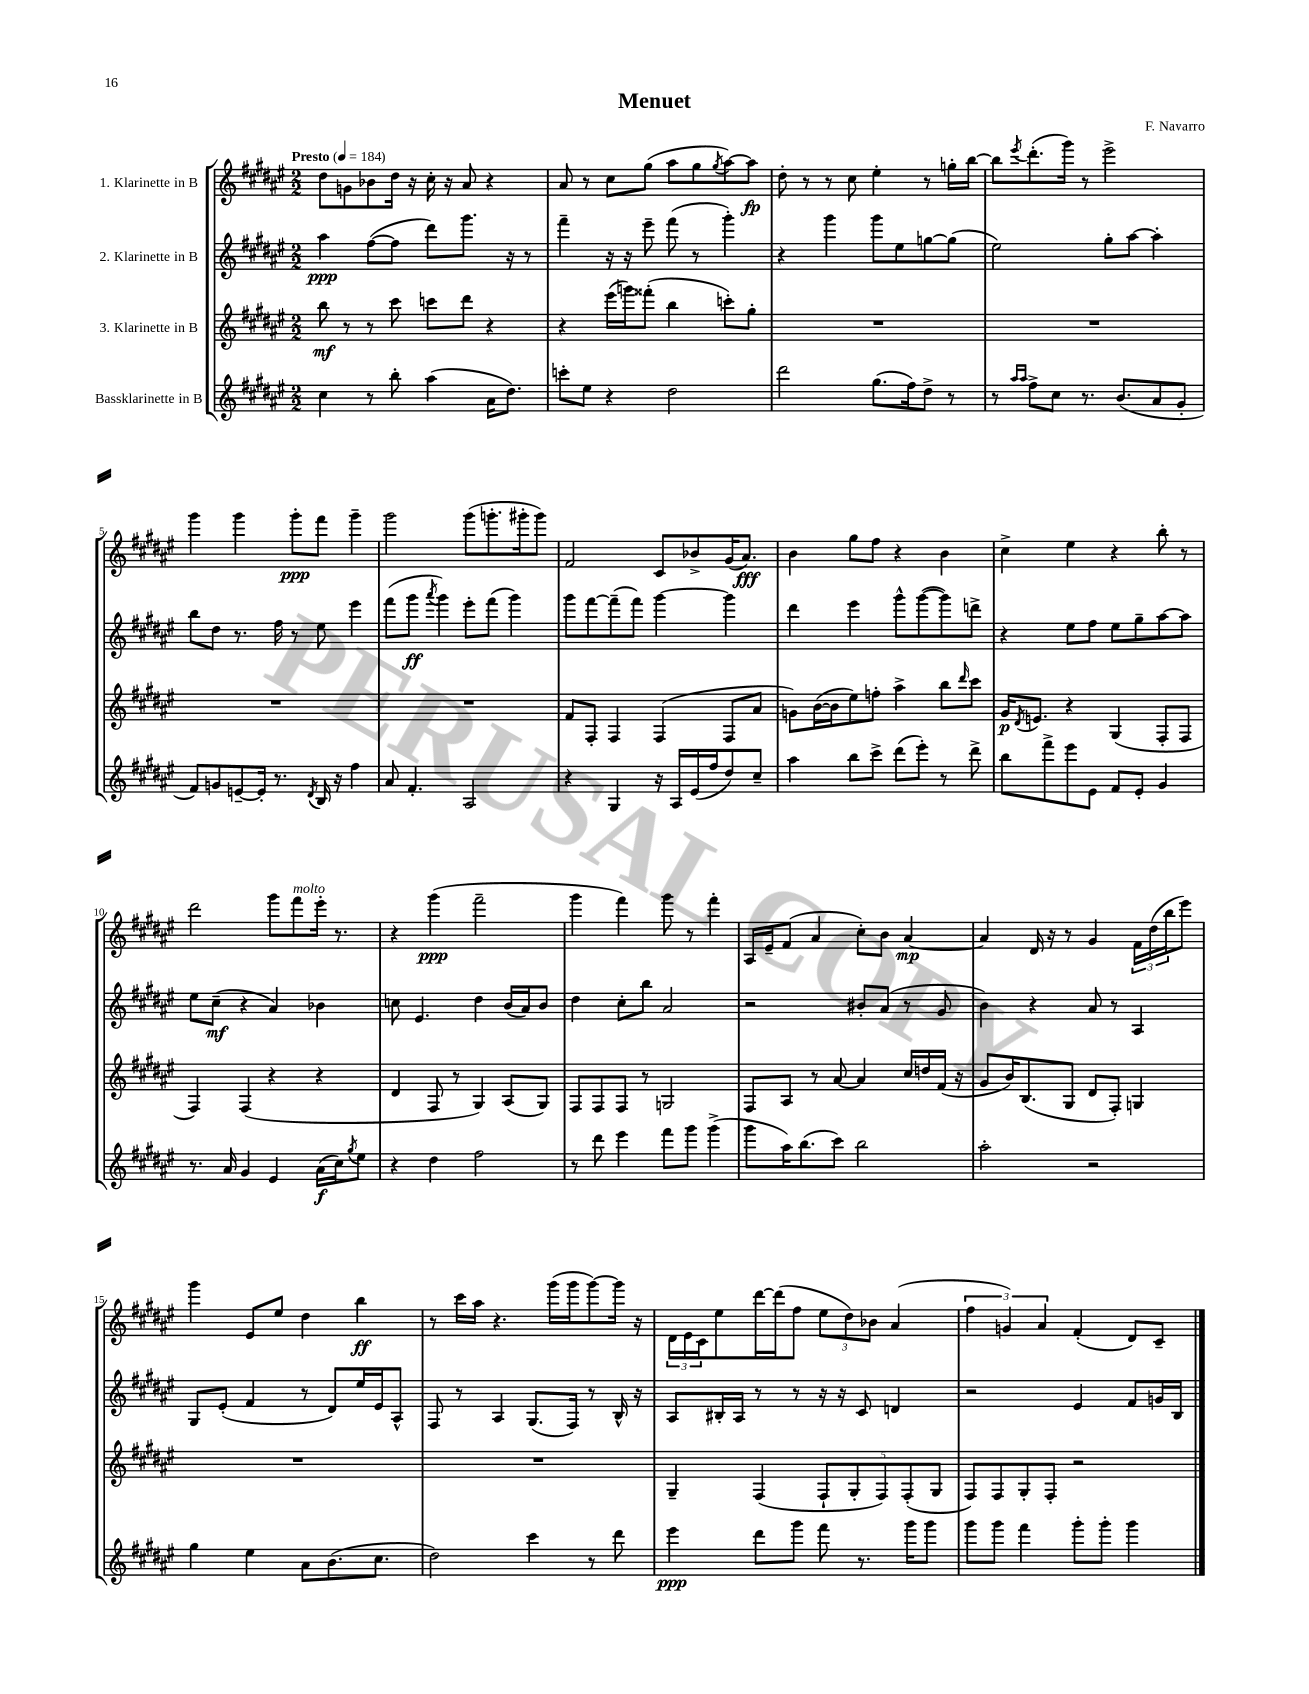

**kern	**dynam	**kern	**dynam	**kern	**dynam	**kern	**dynam
*part4	*part4	*part3	*part3	*part2	*part2	*part1	*part1
*staff4	*staff4	*staff3	*staff3	*staff2	*staff2	*staff1	*staff1
*I"Bassklarinette in B	*	*I"3. Klarinette in B	*	*I"2. Klarinette in B	*	*I"1. Klarinette in B	*
*clefG2	*	*clefG2	*	*clefG2	*	*clefG2	*
*k[f#c#g#d#a#e#]	*	*k[f#c#g#d#a#e#]	*	*k[f#c#g#d#a#e#]	*	*k[f#c#g#d#a#e#]	*
*M2/2	*	*M2/2	*	*M2/2	*	*M2/2	*
*MM184	*	*MM184	*	*MM184	*	*MM184	*
=1	=1	=1	=1	=1	=1	=1	=1
!	!	!	!	!	!	!LO:TX:a:B:t=Presto	!
4cc#\	.	8bb\	mf	4aa#\	ppp	8dd#\L	.
.	.	8r	.	.	.	8gn\	.
8r	.	8r	.	([8ff#\L	.	8b-X\	.
8bb'\	.	8ccc#\	.	8ff#\J]	.	16dd#\Jk	.
.	.	.	.	.	.	16r	.
(4aa#\	.	8cccn\L	.	8ddd#\L)	.	16cc#'\	.
.	.	.	.	.	.	16r	.
.	.	8ddd#\J	.	8.ggg#\J	.	8a#/	.
16a#\KL	.	4r	.	.	.	4r	.
8.dd#\J)	.	.	.	16r	.	.	.
.	.	.	.	8r	.	.	.
=2	=2	=2	=2	=2	=2	=2	=2
8cccn'\L	.	4r	.	4fff#~\	.	8a#/	.
8ee#\J	.	.	.	.	.	8r	.
4r	.	(16eee#\LL	.	16r	.	8cc#\L	.
.	.	16gggn\J)	.	16r	.	.	.
.	.	(8fff##X'\J	.	8eee#~\	.	(8gg#\J	.
2dd#\	.	4bb\	.	(8fff#\	.	8aa#\L	.
.	.	.	.	8r	.	8gg#\	.
.	.	.	.	.	.	8qgg#/	.
.	.	8cccn'\L)	.	4ggg#'\)	.	[8aa#\)	.
.	.	8gg#'\J	.	.	.	8aa#\J]	fp
=3	=3	=3	=3	=3	=3	=3	=3
2ddd#\	.	1r	.	4r	.	8dd#'\	.
.	.	.	.	.	.	8r	.
.	.	.	.	4ggg#\	.	8r	.
.	.	.	.	.	.	8cc#\	.
(8.gg#\L	.	.	.	8ggg#\L	.	4ee#'\	.
.	.	.	.	8ee#\	.	.	.
16ff#\k)	.	.	.	.	.	.	.
8dd#^\J	.	.	.	[8ggn\	.	8r	.
8r	.	.	.	(8gg\J]	.	16ggn'\LL	.
.	.	.	.	.	.	[16bb\JJ	.
=4	=4	=4	=4	=4	=4	=4	=4
8r	.	1r	.	2ee#\)	.	8bb\L]	.
16qqaa#/LL	.	.	.	.	.	.	.
16qqaa#/JJ	.	.	.	.	.	8qeee#/	.
8ff#^\L	.	.	.	.	.	(8.ddd#'\	.
8cc#\J	.	.	.	.	.	.	.
.	.	.	.	.	.	16ggg#\Jk)	.
8.r	.	.	.	.	.	8r	.
.	.	.	.	8gg#'\L	.	2eee#^\	.
(8.b/L	.	.	.	.	.	.	.
.	.	.	.	[8aa#\J	.	.	.
8a#/	.	.	.	4aa#'\]	.	.	.
8g#'/J	.	.	.	.	.	.	.
!!LO:LB:g=z
=5	=5	=5	=5	=5	=5	=5	=5
8f#/L)	.	1r	.	8bb\L	.	4ggg#\	.
8gn/	.	.	.	8dd#\J	.	.	.
[8en~/	.	.	.	8.r	.	4ggg#\	.
16e'/Jk]	.	.	.	.	.	.	.
8.r	.	.	.	16ff#\	.	.	.
.	.	.	.	8r	.	8ggg#'\L	ppp
8qd#/	.	.	.	.	.	.	.
16B/	.	.	.	8ee#\	.	8fff#\J	.
16r	.	.	.	.	.	.	.
4ff#\	.	.	.	4eee#\	.	4ggg#~\	.
=6	=6	=6	=6	=6	=6	=6	=6
8a#/	.	1r	.	(8fff#\L	.	2ggg#\	.
4.f#'/	.	.	.	8ggg#\J	ff	.	.
.	.	.	.	8qaaa#/	.	.	.
.	.	.	.	4ggg#\)	.	.	.
2A#/	.	.	.	8eee#'\L	.	(8ggg#\L	.
.	.	.	.	(8fff#\J	.	8.gggn'\	.
.	.	.	.	4ggg#\)	.	.	.
.	.	.	.	.	.	16ggg#X'\k	.
.	.	.	.	.	.	8ggg#\J)	.
=7	=7	=7	=7	=7	=7	=7	=7
4r	.	8f#/L	.	8ggg#\L	.	2f#/	.
.	.	8F#'/J	.	[8fff#\	.	.	.
4G#/	.	4F#/	.	(8fff#~\]	.	.	.
.	.	.	.	8fff#\J)	.	.	.
16r	.	(4F#/	.	[4ggg#\	.	8c#/L	.
16A#/LL	.	.	.	.	.	.	.
(16e#/	.	.	.	.	.	8b-X^/	.
16ff#/J	.	.	.	.	.	.	.
8dd#/)	.	8F#/L	.	4ggg#\]	.	(16g#/K	.
.	.	.	.	.	.	8.a#/J)	fff
8cc#~/J	.	8a#/J	.	.	.	.	.
=8	=8	=8	=8	=8	=8	=8	=8
4aa#\	.	8gn\L)	.	4ddd#\	.	4b\	.
.	.	([16b\L	.	.	.	.	.
.	.	16b\J]	.	.	.	.	.
8bb\L	.	8ee#\)	.	4eee#\	.	8gg#\L	.
8ccc#^\J	.	8ffn'\J	.	.	.	8ff#\J	.
(8ddd#\L	.	4aa#^\	.	8ggg#^^\L	.	4r	.
8eee#'\J)	.	.	.	([8ggg#\	.	.	.
8r	.	8bb\L	.	8ggg#\])	.	4b\	.
.	.	16qqddd#/	.	.	.	.	.
8ddd#^\	.	8ccc#\J	.	8dddn^\J	.	.	.
=9	=9	=9	=9	=9	=9	=9	=9
8bb\L	.	16g#/KL	p	4r	.	4cc#^\	.
.	.	8qd#/	.	.	.	.	.
.	.	8.en/J	.	.	.	.	.
8fff#^\	.	.	.	.	.	.	.
8eee#\	.	4r	.	8ee#\L	.	4ee#\	.
8e#\J	.	.	.	8ff#\J	.	.	.
8f#/L	.	(4G#/	.	8ee#\L	.	4r	.
8e#'/J	.	.	.	8gg#~\	.	.	.
4g#/	.	8F#'/L	.	[8aa#\	.	8bb'\	.
.	.	8F#/J	.	8aa#\J]	.	8r	.
!!LO:LB:g=z
=10	=10	=10	=10	=10	=10	=10	=10
8.r	.	4F#/)	.	8ee#\L	.	2ddd#\	.
.	.	.	.	(8cc#~\J	mf	.	.
16a#/	.	.	.	.	.	.	.
4g#/	.	(4F#/	.	4r	.	.	.
4e#/	.	4r	.	4a#/)	.	8ggg#\L	.
!	!	!	!	!	!	!LO:TX:a:i:t=molto	!
.	.	.	.	.	.	8fff#\	.
(16a#\LL	f	4r	.	4b-X\	.	16eee#'\Jk	.
16cc#\J)	.	.	.	.	.	8.r	.
8qgg#/	.	.	.	.	.	.	.
8ee#\J	.	.	.	.	.	.	.
=11	=11	=11	=11	=11	=11	=11	=11
4r	.	4d#/	.	8ccn\	.	4r	.
.	.	.	.	4.e#/	.	.	.
4dd#\	.	8F#/	.	.	.	(4ggg#\	ppp
.	.	8r	.	.	.	.	.
2ff#\	.	4G#/)	.	4dd#\	.	2fff#~\	.
.	.	(8A#/L	.	(16b/LL	.	.	.
.	.	.	.	16a#/J)	.	.	.
.	.	8G#/J)	.	8b/J	.	.	.
=12	=12	=12	=12	=12	=12	=12	=12
8r	.	8F#/L	.	4dd#\	.	4ggg#\	.
8ddd#\	.	8F#/	.	.	.	.	.
4eee#\	.	8F#/J	.	8cc#'\L	.	4fff#\)	.
.	.	8r	.	8bb\J	.	.	.
8fff#\L	.	2Gn/	.	2a#/	.	8ggg#\	.
8ggg#\J	.	.	.	.	.	8r	.
(4ggg#^\	.	.	.	.	.	4fff#'\	.
=13	=13	=13	=13	=13	=13	=13	=13
8ggg#\L	.	8F#/L	.	2r	.	16A#/LL	.
.	.	.	.	.	.	16e#~/J	.
16aa#\K)	.	8A#/J	.	.	.	(8f#/J	.
(8.bb\	.	.	.	.	.	.	.
.	.	8r	.	.	.	4a#/	.
8ccc#\J)	.	[8a#/	.	.	.	.	.
2bb\	.	4a#/]	.	8b#X'/L	.	8cc#'\L)	.
.	.	.	.	(8a#/J	.	8b\J	.
.	.	16cc#/LL	.	8r	.	[4a#/	mp
.	.	16ddn/	.	.	.	.	.
.	.	(16f#/JJ	.	8g#/	.	.	.
.	.	16r	.	.	.	.	.
=14	=14	=14	=14	=14	=14	=14	=14
2aa#'\	.	8g#/L	.	4b\)	.	4a#/]	.
.	.	16b/K)	.	.	.	.	.
.	.	(8.B/	.	.	.	.	.
.	.	.	.	4r	.	16d#/	.
.	.	.	.	.	.	16r	.
.	.	8G#/J	.	.	.	8r	.
2r	.	8d#/L	.	8a#/	.	4g#/	.
.	.	8F#'/J)	.	8r	.	.	.
.	.	4Gn/	.	4A#/	.	24f#\LL	.
.	.	.	.	.	.	(24dd#\	.
.	.	.	.	.	.	24bb\J	.
.	.	.	.	.	.	8eee#\J)	.
!!LO:LB:g=z
=15	=15	=15	=15	=15	=15	=15	=15
4gg#\	.	1r	.	8G#/L	.	4ggg#\	.
.	.	.	.	(8e#'/J	.	.	.
4ee#\	.	.	.	4f#/	.	8e#/L	.
.	.	.	.	.	.	8ee#/J	.
8a#\L	.	.	.	8r	.	4dd#\	.
(8.b\	.	.	.	8d#/L)	.	.	.
.	.	.	.	16ee#/L	.	4bb\	ff
8.cc#\J	.	.	.	16e#/J	.	.	.
.	.	.	.	8A#^^/J	.	.	.
=16	=16	=16	=16	=16	=16	=16	=16
2dd#\)	.	1r	.	8F#/	.	8r	.
.	.	.	.	8r	.	16ccc#\LL	.
.	.	.	.	.	.	16aa#\JJ	.
.	.	.	.	4A#/	.	4.r	.
4ccc#\	.	.	.	(8.G#/L	.	.	.
.	.	.	.	.	.	(16ggg#\LL	.
.	.	.	.	16F#/Jk)	.	16ggg#\J	.
8r	.	.	.	8r	.	[8ggg#\)	.
8ddd#\	.	.	.	16B^^/	.	16ggg#\Jk]	.
.	.	.	.	16r	.	16r	.
=17	=17	=17	=17	=17	=17	=17	=17
4eee#\	ppp	4G#~/	.	8A#/L	.	24d#\LL	.
.	.	.	.	.	.	24e#\	.
.	.	.	.	.	.	24c#\J	.
.	.	.	.	16B#X'/L	.	8ee#\	.
.	.	.	.	16A#/JJ	.	.	.
8ddd#\L	.	(4F#/	.	8r	.	[16ddd#\L	.
.	.	.	.	.	.	(16ddd#\J]	.
8ggg#\J	.	.	.	8r	.	8ff#\J	.
8fff#\	.	10F#`/L	.	16r	.	12ee#\L	.
.	.	.	.	16r	.	.	.
.	.	.	.	.	.	12dd#\)	.
.	.	10G#'/	.	.	.	.	.
8.r	.	.	.	8c#/	.	.	.
.	.	.	.	.	.	12b-X\J	.
.	.	10F#/)	.	.	.	.	.
.	.	.	.	4dn/	.	(4a#/	.
.	.	(10F#'/	.	.	.	.	.
16ggg#\KL	.	.	.	.	.	.	.
8ggg#\J	.	.	.	.	.	.	.
.	.	10G#/J	.	.	.	.	.
=18	=18	=18	=18	=18	=18	=18	=18
8ggg#\L	.	8F#/L)	.	2r	.	6ff#\	.
8ggg#\J	.	8F#/	.	.	.	.	.
.	.	.	.	.	.	6gn/)	.
4fff#\	.	8G#'/	.	.	.	.	.
.	.	.	.	.	.	6a#/	.
.	.	8F#'/J	.	.	.	.	.
8ggg#'\L	.	2r	.	4e#/	.	(4f#'/	.
8ggg#'\J	.	.	.	.	.	.	.
4ggg#\	.	.	.	8f#/L	.	8d#/L)	.
.	.	.	.	16gn/L	.	8c#~/J	.
.	.	.	.	16B/JJ	.	.	.
==	==	==	==	==	==	==	==
*-	*-	*-	*-	*-	*-	*-	*-
